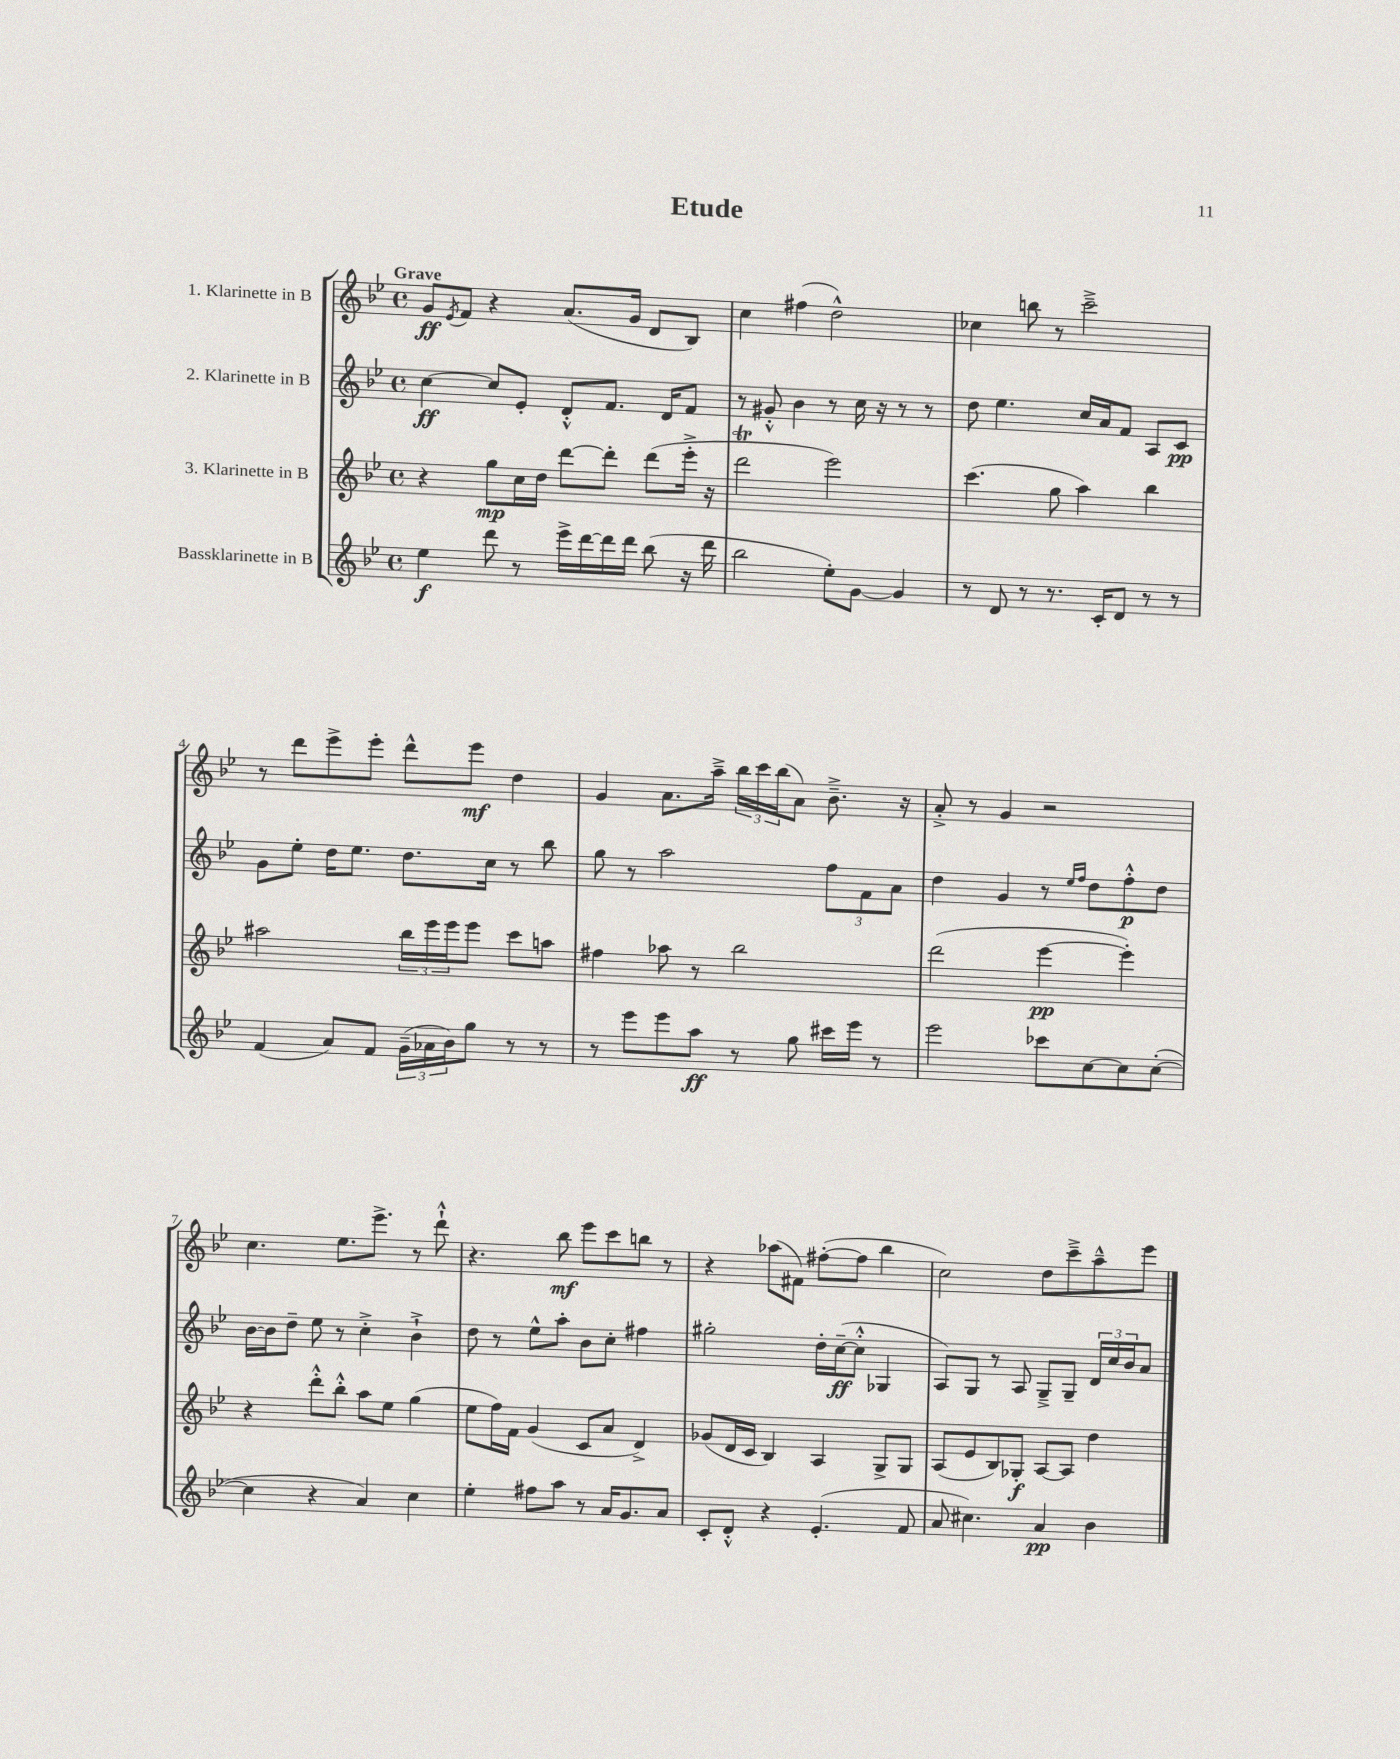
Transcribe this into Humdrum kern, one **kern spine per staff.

**kern	**kern	**kern	**kern
*staff4	*staff3	*staff2	*staff1
*clefG2	*clefG2	*clefG2	*clefG2
*k[b-e-]	*k[b-e-]	*k[b-e-]	*k[b-e-]
*M4/4	*M4/4	*M4/4	*M4/4
*met(c)	*met(c)	*met(c)	*met(c)
4ee-	4r	[4cc	8g
.	.	.	8qe-
.	.	.	8f
8ddd	8gg	8cc]	4r
8r	16cc	8e-'	.
.	16dd	.	.
16eee-^	[8ddd	8d'^^	(8.a
[16ddd	.	.	.
16ddd]	8ddd']	8.f	.
16ddd	.	.	16g
(8bb-	(8ddd	.	8d
.	.	16d	.
16r	16eee-'^	8f	8B-)
16ddd	16r	.	.
=	=	=	=
2bb-	2ddd	8r	4cc
.	.	8g#'^^	.
.	.	4b-	(4ff#
8ee-')	2eee-)	8r	2dd^^)
[8g	.	16cc	.
.	.	16r	.
4g]	.	8r	.
.	.	8r	.
=	=	=	=
8r	(4.ccc	8dd	4cc-
8d	.	4.ee-	.
8r	.	.	8bb
8.r	8gg	.	8r
.	4aa)	16cc	2ccc~^
16c'	.	16a	.
8d	.	8f	.
8r	4bb-	8A	.
8r	.	8c	.
=	=	=	=
(4f	2aa#	8g	8r
.	.	8ee-'	8ddd
8a)	.	16dd	8eee-^
.	.	8.ee-	.
8f	.	.	8eee-'
(24g~	24bb-	8.dd	8ddd^^
24a-	24eee-	.	.
24b-)	24eee-	.	.
8gg	8eee-	.	8eee-
.	.	16cc	.
8r	8ccc	8r	4dd
8r	8aa	8bb-	.
=	=	=	=
8r	4ff#	8gg	4g
8eee-	.	8r	.
8eee-	8aa-	2aa	8.a
8aa	8r	.	.
.	.	.	16aa~^
8r	2bb-	.	24bb-
.	.	.	24ccc
.	.	.	(24bb-
8gg	.	.	8a)
16ccc#	.	12ff	8.b-~^
16eee-	.	.	.
.	.	12f	.
8r	.	.	.
.	.	12a	.
.	.	.	16r
=	=	=	=
2eee-	(2ddd	4dd	8a'^
.	.	.	8r
.	.	4g	4g
8ccc-	[4eee-	8r	2r
.	.	16qqee-	.
.	.	16qqff	.
[8cc	.	8dd	.
8cc]	4eee-'])	8ff'^^	.
([8cc'	.	8dd	.
=	=	=	=
4cc]	4r	[16b-	4.cc
.	.	16b-]	.
.	.	8dd~	.
4r	8ddd'^^	8ee-	.
.	8bb-'^^	8r	8.ee-
4a)	8aa	4cc'^	.
.	.	.	8.eee-^
.	8ee-	.	.
4cc	(4gg	4b-`^	8r
.	.	.	8ddd`^^
=	=	=	=
4ee-'	8ee-	8dd	4.r
.	16ff)	8r	.
.	16f	.	.
8ff#	(4g	8ee-^^	.
8aa	.	8aa'	8bb-
8r	8c	8b-	8eee-
16a	8a	8cc'	8ccc
8.g	.	.	.
.	4d^)	4ff#	8bb
8a	.	.	8r
=	=	=	=
8c'	(8g-	2gg#'	4r
8d'^^	16d	.	.
.	16c	.	.
4r	4B-)	.	(8aa-
.	.	.	8f#)
(4.e-'	4A	16dd'	([8ff#'
.	.	([16cc~	.
.	.	8cc'^^]	8ff#]
.	8G^	4G-	4bb-
8f	8G	.	.
=	=	=	=
8a	(8A	8A)	2cc)
4.cc#)	8e-	8G	.
.	8B-)	8r	.
.	8G-'	8A	.
4a	[8A	8G~^	8dd
.	8A]	8G~	8ccc~^
4b-	4dd	24d	8aa~^^
.	.	24cc	.
.	.	24b-	.
.	.	8a	8eee-
==	==	==	==
*-	*-	*-	*-
